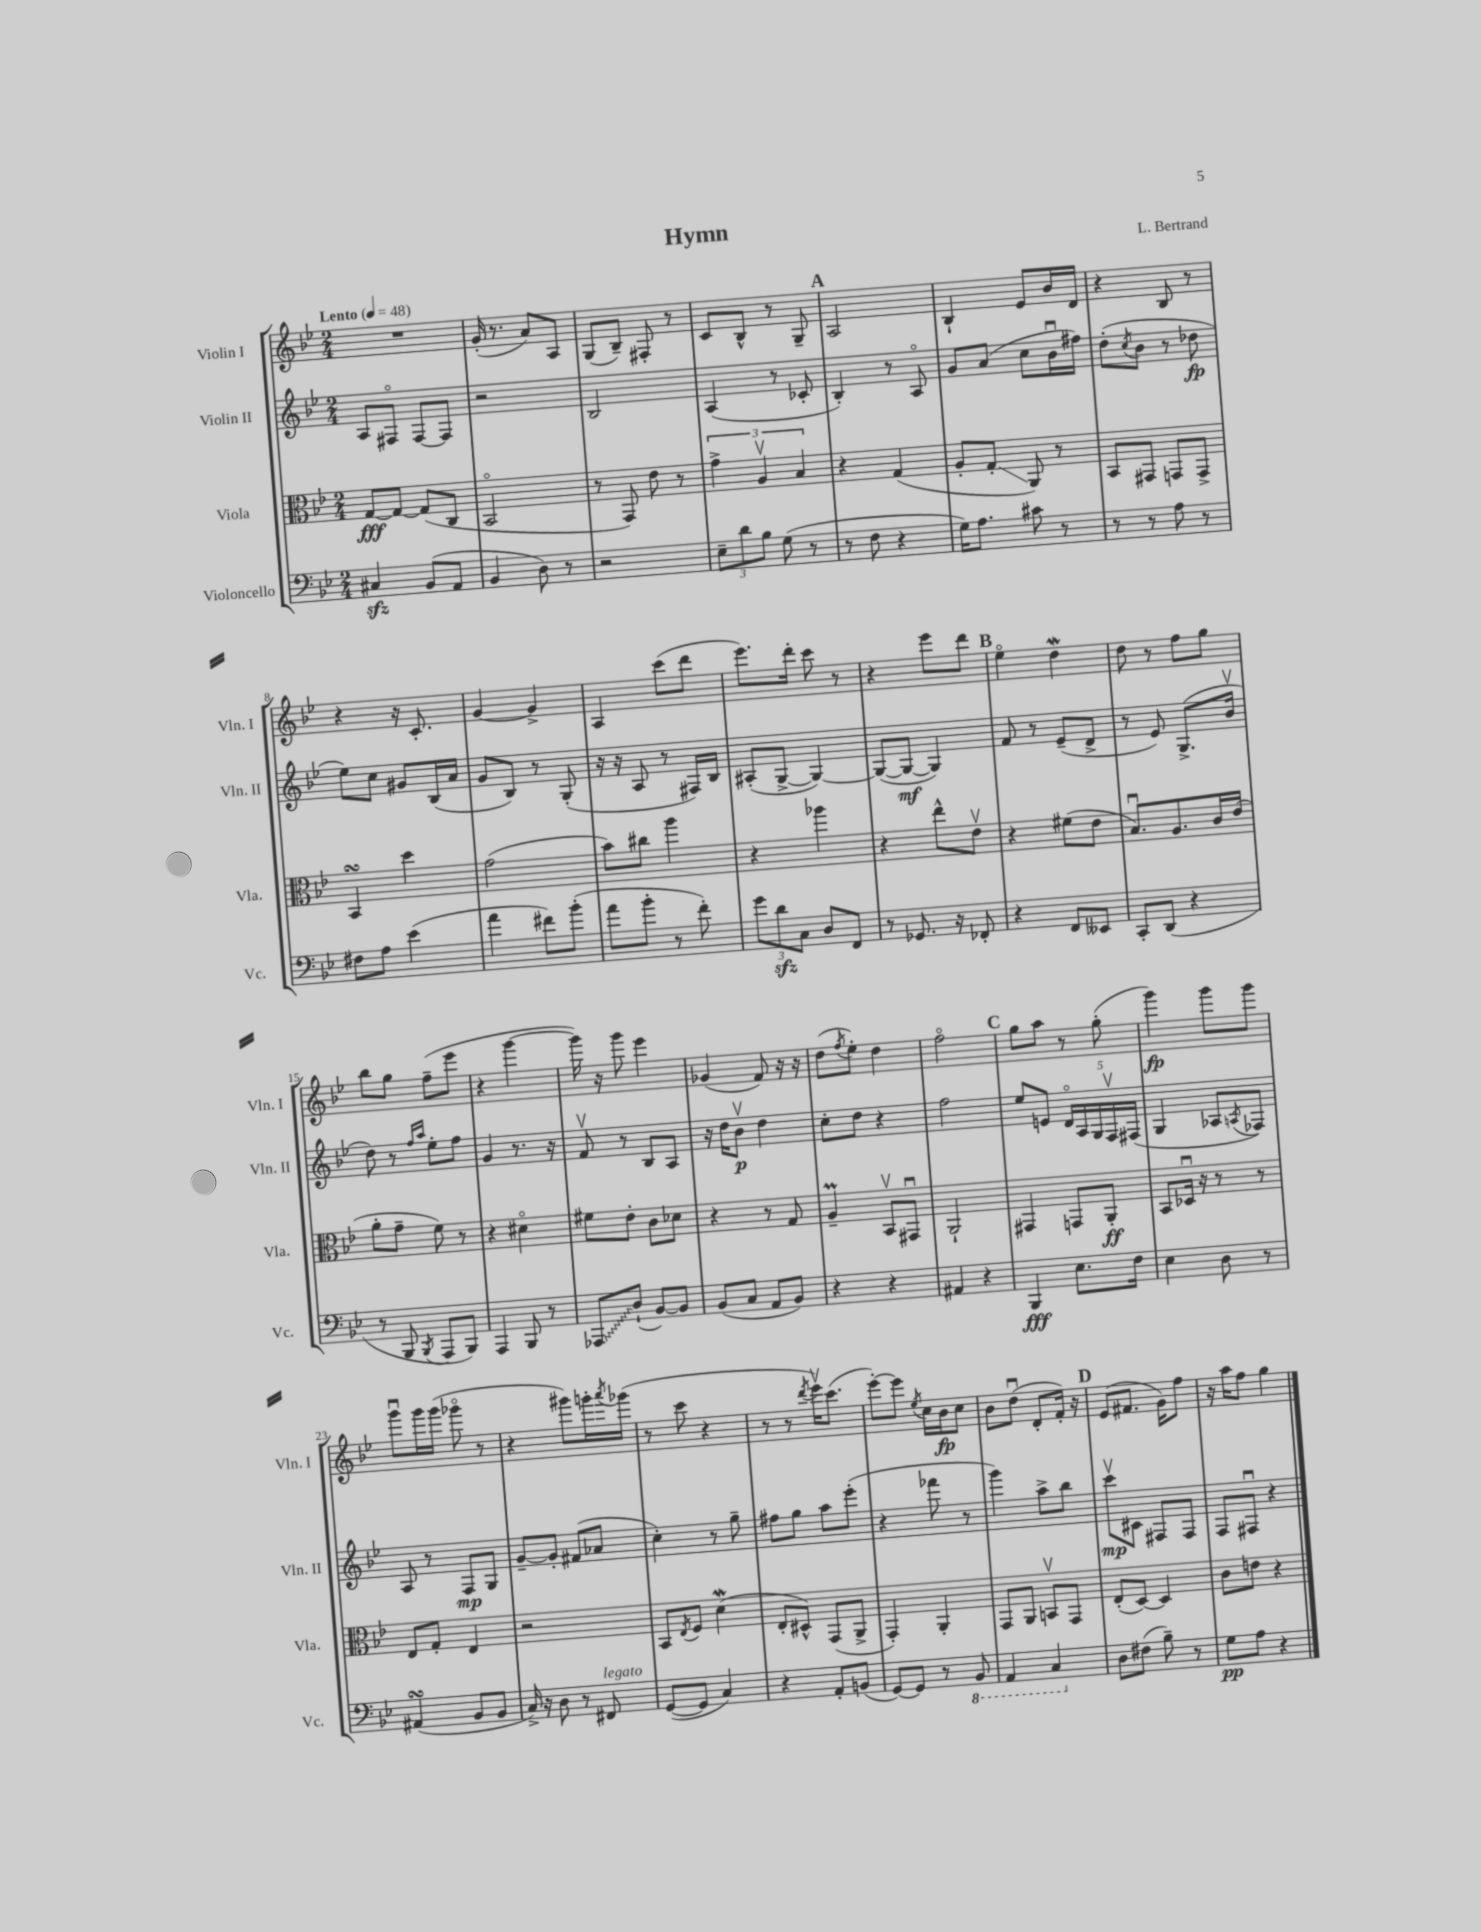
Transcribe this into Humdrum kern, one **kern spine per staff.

**kern	**kern	**kern	**kern
*staff4	*staff3	*staff2	*staff1
*clefF4	*clefC3	*clefG2	*clefG2
*k[b-e-]	*k[b-e-]	*k[b-e-]	*k[b-e-]
*M2/4	*M2/4	*M2/4	*M2/4
*MM48	*MM48	*MM48	*MM48
4C#/	[8G/L	8A/L	2r
.	8G/_J	8F#o/J	.
(8BB-/L	(8G/]L	[8F#/L	.
8AA/J	8C/J	8F#/]J	.
=	=	=	=
4BB-/	2BB-o/	2r	(16g'/
.	.	.	8.r
8D\)	.	.	8a/L)
8r	.	.	8A/J
=	=	=	=
2r	8r	2B-/	(8G/L
.	8GG/)	.	8B-~/J)
.	8e-\	.	8F#'/
.	8r	.	8r
=	=	=	=
12E-~\L	6g^\	(4A/	8c/L
12d\	.	.	.
.	.	.	8B-^^/J
12B-\J	6Av/	.	.
(8G\	.	8r	8r
.	6B-/	.	.
8r	.	8c-'/	8G~/
=	=	=	=
8r	4r	4B-'/)	2A/
8F\	.	.	.
4r	(4G/	8r	.
.	.	8Ao/	.
=	=	=	=
16G\LK)	8A'/L	8g/L	4B-`/
8.A\J	.	.	.
.	8G'/J	(8a/J	.
8c#\	8AA/)	8cc\L	8e-/L
8r	8r	16b-u\L	16b-/L
.	.	16ff#\JJ)	16d/JJ
=	=	=	=
8r	8BB-/L	(8dd'\L	4r
.	.	8qcc/	.
8r	8GG#/J	8b-\J	.
8A\	8GG/L	8r	8B-/
8r	8GG^/J	8dd-\	8r
=	=	=	=
8F#\L	4BB-/	8ee-\L)	4r
8A\J	.	8cc\J	.
(4e-\	4dd\	8g#/L	16r
.	.	.	8.c'/
.	.	(16B-/L	.
.	.	16a/JJ	.
=	=	=	=
4a\	(2g\	8g/L	[4g/
.	.	8B-/J)	.
8f#\L)	.	8r	4g^/]
(8b-'\J	.	(8G'/	.
=	=	=	=
8a\L	8b-\L)	16r	4A/
.	.	16r	.
8b-'\J	8cc#\J	8A/	.
8r	4aa\	8r	(8ccc\L
8f'\)	.	16F#/LL)	8ddd\J
.	.	16B-/JJ	.
=	=	=	=
12g\L	4r	(8A#'/L	8.eee-\L)
12d\	.	.	.
.	.	[8G^/J	.
12C\J	.	.	.
.	.	.	16ddd'\Jk
8D/L	4aa-\	4G/_)	8ccc\
8FF/J	.	.	8r
=	=	=	=
8r	4r	(8G/_L	4r
8.GG-/	.	8G/_J	.
.	8ee-^^\L	4G/])	8eee-\L
16r	.	.	.
8FF-'/	8e-v\J	.	8ddd\J
=	=	=	=
4r	4r	8f/	4ee-o\
.	.	8r	.
8FF/L	(8f#\L	(8e-~/L	4dd\
8EE--/J	8e-\J	8d^/J	.
=	=	=	=
8CC'/L	8.B-u/L)	8r	8dd\
(8DD/J	.	8e-/)	8r
.	8.A/	.	.
4r	.	(8.G^/L	8ff\L
.	16c/L	.	8gg\J
.	(16e-/JJ	16b-v/Jk	.
=	=	=	=
8r	8a'\L	8dd\)	8bb-\L
8BBB-/	8g~\J	8r	8gg\J
.	.	16qqff/LL	.
8qBBB-/	.	16qqaa/JJ	.
8AAA/L	8f\)	8ee-'\L	(8ff~\L
8BBB-/J)	8r	8ff\J	8eee-\J
=	=	=	=
4AAA/	4r	4g/	4r
8BBB-/	4d#o\	8.r	[4ggg\
8r	.	.	.
.	.	16r	.
=	=	=	=
8AAA-/L	8f#\L	8fv/	16ggg\])
.	.	.	16r
(8D`/J	8e-'\J	8r	8ggg\
[8BB-/L)	8c\L	8B-/L	4eee-\
8BB-/]J	8d-\J	8A/J	.
=	=	=	=
(8BB-/L	4r	16r	(4g-/
.	.	16dd\LK	.
8C/J	.	8b-v\J	.
8AA/L	8r	4dd\	8f/)
8BB-/J)	8G/	.	16r
.	.	.	16r
=	=	=	=
4r	4A~/	8cc'\L	(8dd\L
.	.	.	8qff/
.	.	8dd\J	8ee-'\J)
4r	8BB-v/L	4r	4dd\
.	8GG#u/J	.	.
=	=	=	=
4AA#/	2AA`/	2ff\	2ffo\
4r	.	.	.
=	=	=	=
4BBB-/	4GG#/	8ee-/L	8gg\L
.	.	8e/J	8aa\J
8.E-\L	8GG/L	20do/LL	8r
.	.	20A/	.
.	.	20G/	.
.	8AA'/J	.	(8gg'\
.	.	20Fv/	.
16F\Jk	.	.	.
.	.	(20F#/JJ	.
=	=	=	=
4E-\	8BB-/L	4G/	4ggg\)
.	16D-u/Jk	.	.
.	16r	.	.
8D\	8r	8A-/L	8ggg\L
.	.	8qA/	.
8r	8r	8F-/J)	8ggg\J
=	=	=	=
(4AA#/	8E-/L	8A/	8gggu\L
.	8G'/J	8r	16ggg\L
.	.	.	(16ggg\JJ
8BB-/L	4E-/	8F/L	8ggg-o\
8BB-/J	.	8G/J	8r
=	=	=	=
16C^/)	2r	[8g~/L	4r
16r	.	.	.
8D\	.	8g'/]J	.
8r	.	(8f#/L	8ggg#\L)
8FF#/	.	8a-/J	16ggg'\L
.	.	.	8qaaa/
.	.	.	(16ggg-\JJ
=	=	=	=
([8GG/L	8BB-/L	4cc'\)	8r
.	8qE-/	.	.
8GG/]J	8F/J	.	8ccc\
4C/)	(4d\	8r	4r
.	.	8gg~\	.
=	=	=	=
4r	8E-'/L	8ff#\L	8r
.	8D#^^/J)	8gg\J	8r
.	.	.	8qddd/
8AA'/L	(8GG/L	8aa\L	16eee-v\LK)
.	.	.	(8.ccc\J
(8BB/J	8AA^/J	(8eee-'\J	.
=	=	=	=
[8GG/L)	4GG'/)	4r	[8eee-'\L)
8GG/]J	.	.	8eee-\]J
.	.	.	8qee-/
8r	4AA'/	8fff-\	16cc\LL
.	.	.	16b-\J
8BBB-/	.	8r	8cc\J
=	=	=	=
4AAA/	8GG/L	4ggg\)	8b-\L
.	8AA/J	.	(8ddu\J
4CC/	8BBv/L	8aa^\L	8d'/L
.	8GG/J	8bb-\J	16f'/Jk)
.	.	.	16r
=	=	=	=
8D\L	(8E-'/L	8cccv\L	(8e-/L
(8F#\J	[8D/J)	8c#\J	8.f#/J
8B-~\)	4D/]	8F#/L	.
.	.	.	16g\LK)
8r	.	8F#/J	8ff\J
=	=	=	=
8G\L	8c\L	8F/L	16r
.	.	.	16aa\LK
8A\J	8e\J	8F#u/J	8ff\J
4r	4r	4r	4gg\
==	==	==	==
*-	*-	*-	*-
